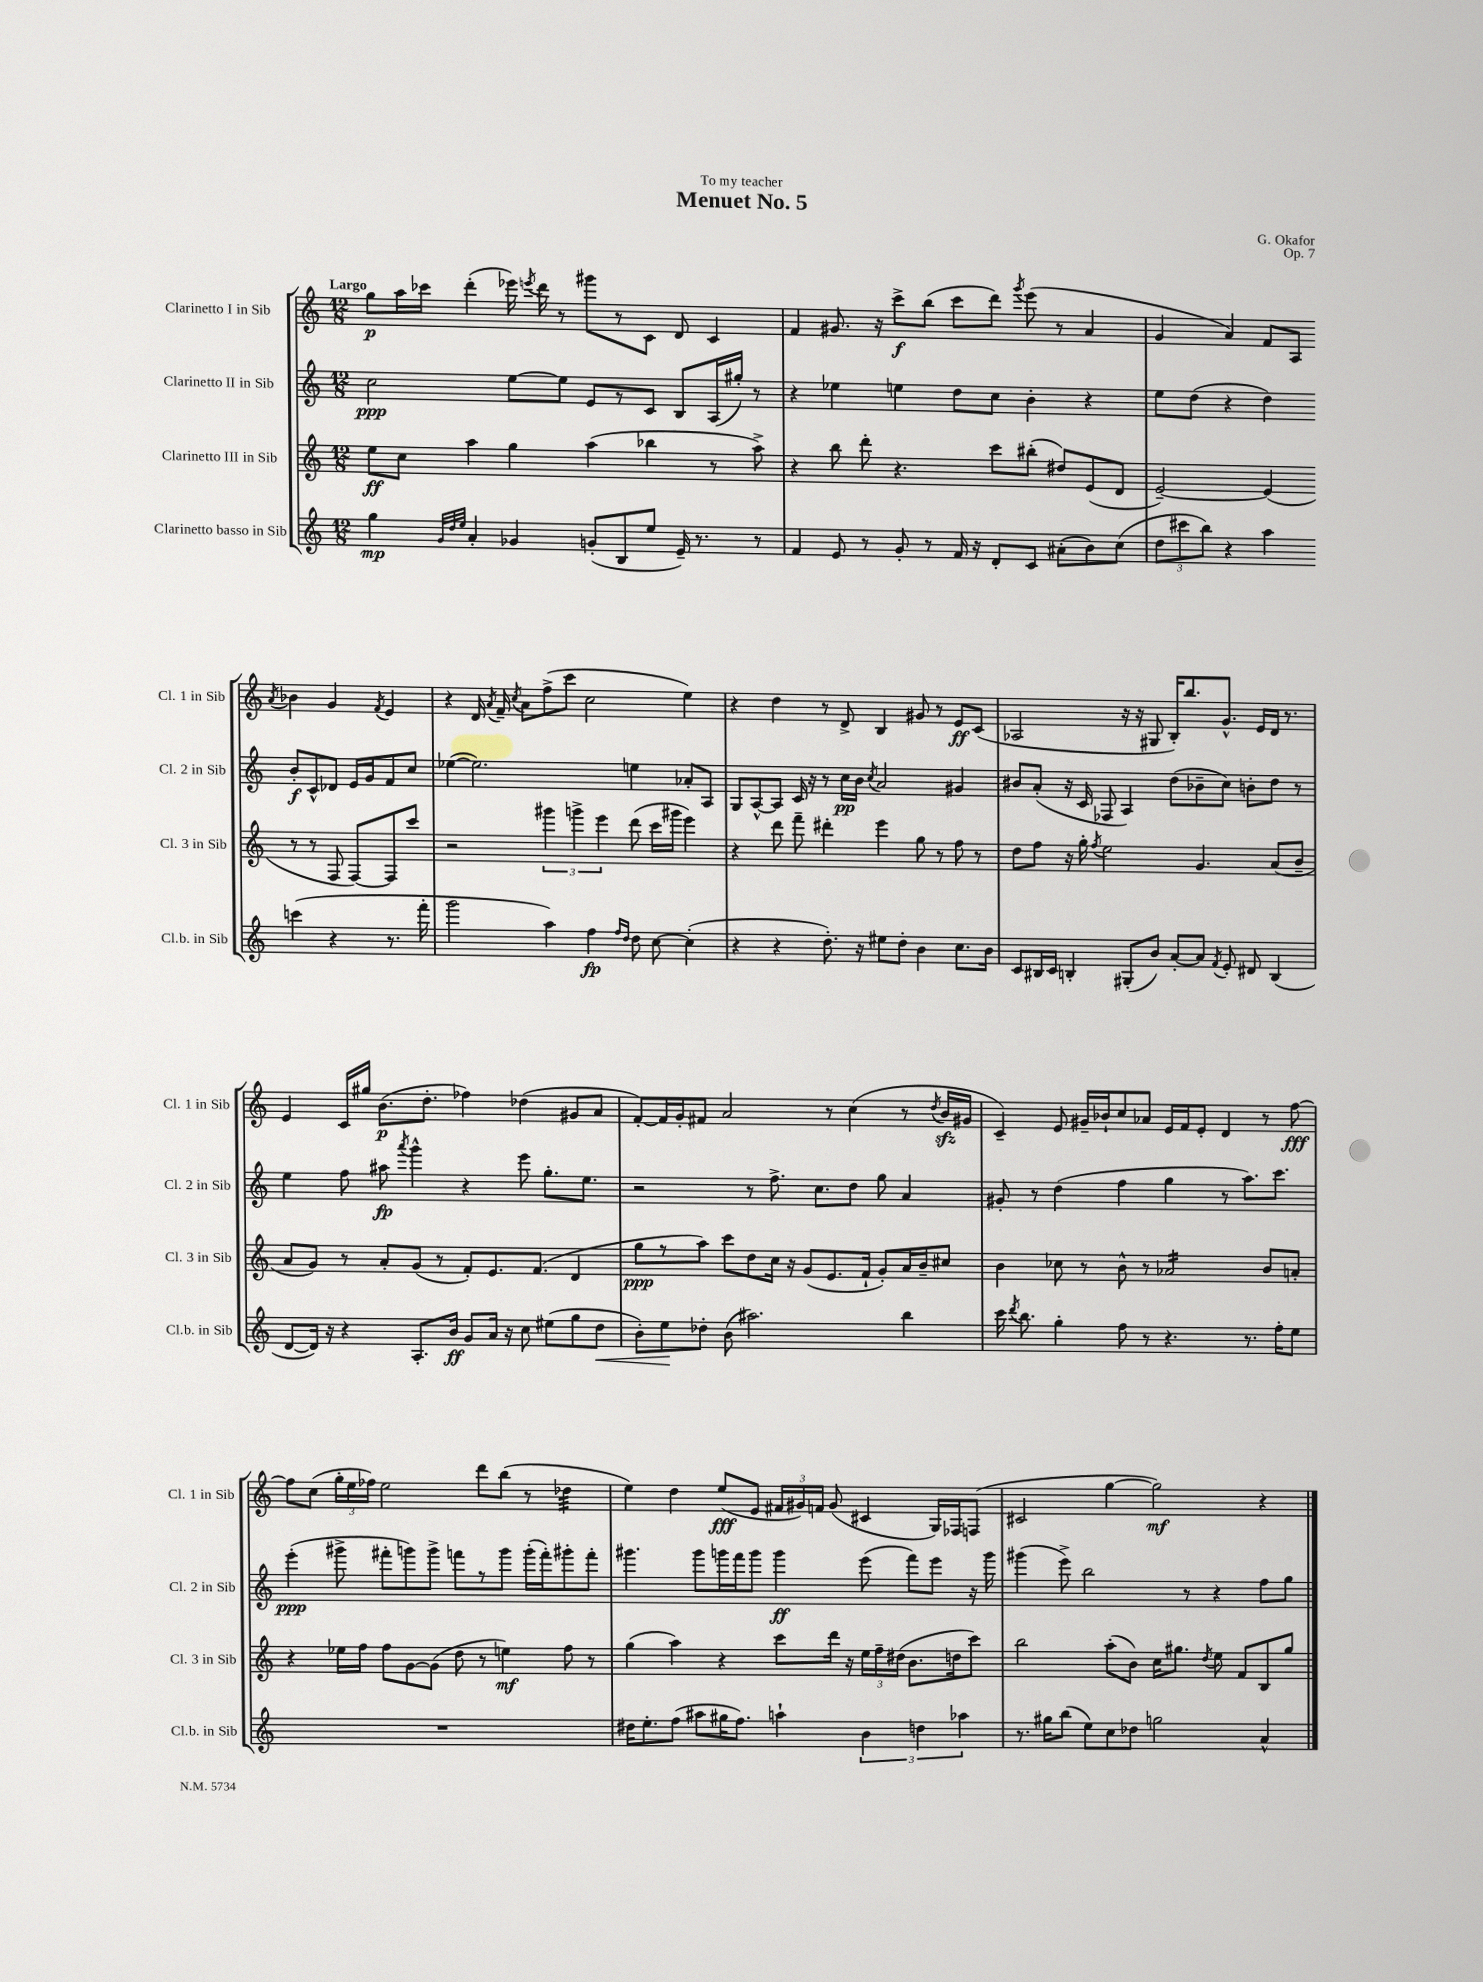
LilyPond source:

\header { title = "Menuet No. 5" composer = "G. Okafor" dedication = "To my teacher" opus = "Op. 7" }
<<
\new StaffGroup <<
\new Staff = "s0" \with { instrumentName = "Clarinetto I in Sib" shortInstrumentName = "Cl. 1 in Sib" } {
    \clef treble \key c \major \numericTimeSignature \time 12/8 \tempo "Largo"
    \autoBeamOff g''8[\p a''16 ces'''16] d'''4-.( ees'''16) \acciaccatura { e'''8 } d'''16 r8 gis'''8[ r8 c'8] d'8 c'4 |
    f'4 gis'8. r16 c'''8[->\f b''8]( c'''8[ d'''8]) \acciaccatura { g'''8 } e'''8( r8 a'4 |
    g'4 a'4) f'8[ a8] \acciaccatura { a'8 } bes'4 g'4 \acciaccatura { f'8 } e'4 |
    r4 d'16 \acciaccatura { a'8 } f'16-- \acciaccatura { c''8 } a'8[ f''8->( c'''8] c''2 e''4) |
    r4 d''4 r8 d'8-> b4 gis'8 r8 e'8[\ff c'8]( |
    aes2 r16 r16 gis8 b16[-.) b''8. g'8.]-^ e'16[ d'16] r8. |
    e'4 c'16[ gis''16] b'8.[\p( d''8.]-. fes''4) des''4( gis'8[ a'8] |
    f'8[~-.) f'16 g'16-. fis'8] a'2 r8 c''4( r8 \acciaccatura { d''8 } b'16[\sfz gis'16] |
    c'4--) e'8 gis'16[-- bes'16-! c''8 aes'8] e'16[ f'16 e'8]-. d'4 r8 f''8~\fff |
    f''8[ c''8]( \tuplet 3/2 { g''16[-. e''16 fes''16]) } e''2 d'''8[ b''8]( r8 des''4:32 |
    e''4) d''4 e''8[\fff( e'8] \tuplet 3/2 { fis'16[ gis'16) f'16] } gis'8( cis'4 g16[) fes16 f8]( |
    cis'2 g''4~ g''2\mf) r4 \bar "|." |
}
\new Staff = "s1" \with { instrumentName = "Clarinetto II in Sib" shortInstrumentName = "Cl. 2 in Sib" } {
    \clef treble \key c \major \numericTimeSignature \time 12/8
    \autoBeamOff c''2\ppp e''8[~ e''8] e'8[ r8 c'8] b8[ a16( gis''16]-.) r8 |
    r4 ees''4 e''4 d''8[ c''8] b'4-. r4 |
    e''8[ d''8]( r4 d''4) b'8[-.\f c'8-^ des'8] e'16[ g'16 f'8 c''8] |
    ees''4~( ees''2.) e''4 aes'8[-. a8] |
    g8[ a8~-^ a8] c'16 r16 r8 c''16[\pp b'16] \acciaccatura { c''8 } a'2 gis'4 |
    bis'8[ a'8]-.( r16 c'16 fes8 a4) d''8[( bes'8-- c''8]) b'8[-. d''8] r8 |
    e''4 f''8 ais''8\fp \acciaccatura { a'''8 } g'''4-^ r4 e'''8 g''8.[-. e''8.] |
    r2 r8 f''8.-> c''8.[ d''8] g''8 a'4 |
    gis'8-. r8 d''4( f''4 g''4 r8 a''8.[) c'''8.] |
    e'''4-.\ppp( gis'''8-> fis'''8[-. g'''8) g'''8]-> f'''8[ r8 g'''8] g'''16[-.( f'''16-.) gis'''8-. f'''8]-. |
    gis'''4. gis'''8[ g'''16 f'''16 g'''8] g'''4\ff e'''8( f'''8[) e'''8] r16 g'''16 |
    gis'''4( e'''8->) b''2 r8 r4 f''8[ g''8] \bar "|." |
}
\new Staff = "s2" \with { instrumentName = "Clarinetto III in Sib" shortInstrumentName = "Cl. 3 in Sib" } {
    \clef treble \key c \major \numericTimeSignature \time 12/8
    \autoBeamOff e''8[\ff c''8] a''4 g''4 a''4( bes''4 r8 a''8->) |
    r4 b''8 d'''8-. r4. c'''8[ bis''8]-.( dis''8[) e'8( d'8] |
    e'2~--) e'4( r8 r8 f8 f8[~) f8 c'''8] |
    r2 \tuplet 3/2 { gis'''4 g'''4-> e'''4 } d'''8( c'''16[ gis'''16] e'''4) |
    r4 d'''8 f'''8-- dis'''4-. e'''4 g''8 r8 f''8 r8 |
    d''8[ f''8] r16 g''16-. \acciaccatura { f''8 } e''2 g'4. a'8[( b'8]-- |
    a'8[ g'8]) r8 a'8[-. g'8]( r8 f'8[-.) e'8. f'8.]( d'4 |
    g''8[\ppp r8 a''8]) c'''8[ d''8 c''16] r16 g'8[( e'8. f'16]-! g'8[-.) a'16 b'16-- cis''8] |
    b'4 ces''8 r8 b'8-^ r8 aes'2:16 b'8[ a'8]-. |
    r4 ees''16[ f''16] f''8[ g'8~ g'8]( d''8 r8 e''4\mf) f''8 r8 |
    g''4( a''4) r4 c'''8[ d'''16] r16 \tuplet 3/2 { e''16[ f''16-- dis''16]( } b'8.[ d''16 c'''8]) |
    b''2 a''8[-.( b'8]) c''16[ gis''8.] \acciaccatura { d''8 } e''8 f'8[ b8 gis''8] \bar "|." |
}
\new Staff = "s3" \with { instrumentName = "Clarinetto basso in Sib" shortInstrumentName = "Cl.b. in Sib" } {
    \clef treble \key c \major \numericTimeSignature \time 12/8
    \autoBeamOff g''4\mp \grace { g'32[ d''32 e''32] } a'4-. ges'4 g'8[-.( b8 e''8] e'16--) r8. r8 |
    f'4 e'8 r8 g'8-. r8 f'16 r16 d'8[-. c'8] ais'8[-.( b'8) c''8]( |
    \tuplet 3/2 { d''8[ cis'''8 b''8]) } r4 a''4 c'''4( r4 r8. f'''16-. |
    g'''2 a''4) f''4\fp \grace { f''16[ d''16] } d''8 c''8~ c''4-.( |
    r4 r4 d''8.-.) r16 eis''8[ d''8]-. b'4 c''8.[ b'16] |
    c'8[ bis16 c'16] b4-. gis8[-.( b'8]) a'8[~-. a'8] \acciaccatura { f'8 } e'8-. dis'8 b4( |
    d'8[~ d'16]) r16 r4 a8.[-. b'16]\ff g'8[ a'16] r16 c''8 eis''8[( g''8 d''8]\< |
    b'8[-.) e''8\! des''8]-. b'8( ais''2.) b''4 |
    c'''16 \acciaccatura { d'''8 } b''8. g''4-. f''8 r8 r4. r8. f''16[-. e''8] |
    R1. |
    dis''16[ e''8.-. f''8]( ais''8[ gis''16 f''8.]) a''4-! \tuplet 3/2 { b'4 d''4 aes''4 } |
    r8. gis''16[ b''8]( e''8[) c''8 des''8] g''2 a'4-^ \bar "|." |
}
>>
>>
\layout { \context { \Score \remove "Bar_number_engraver" } }
